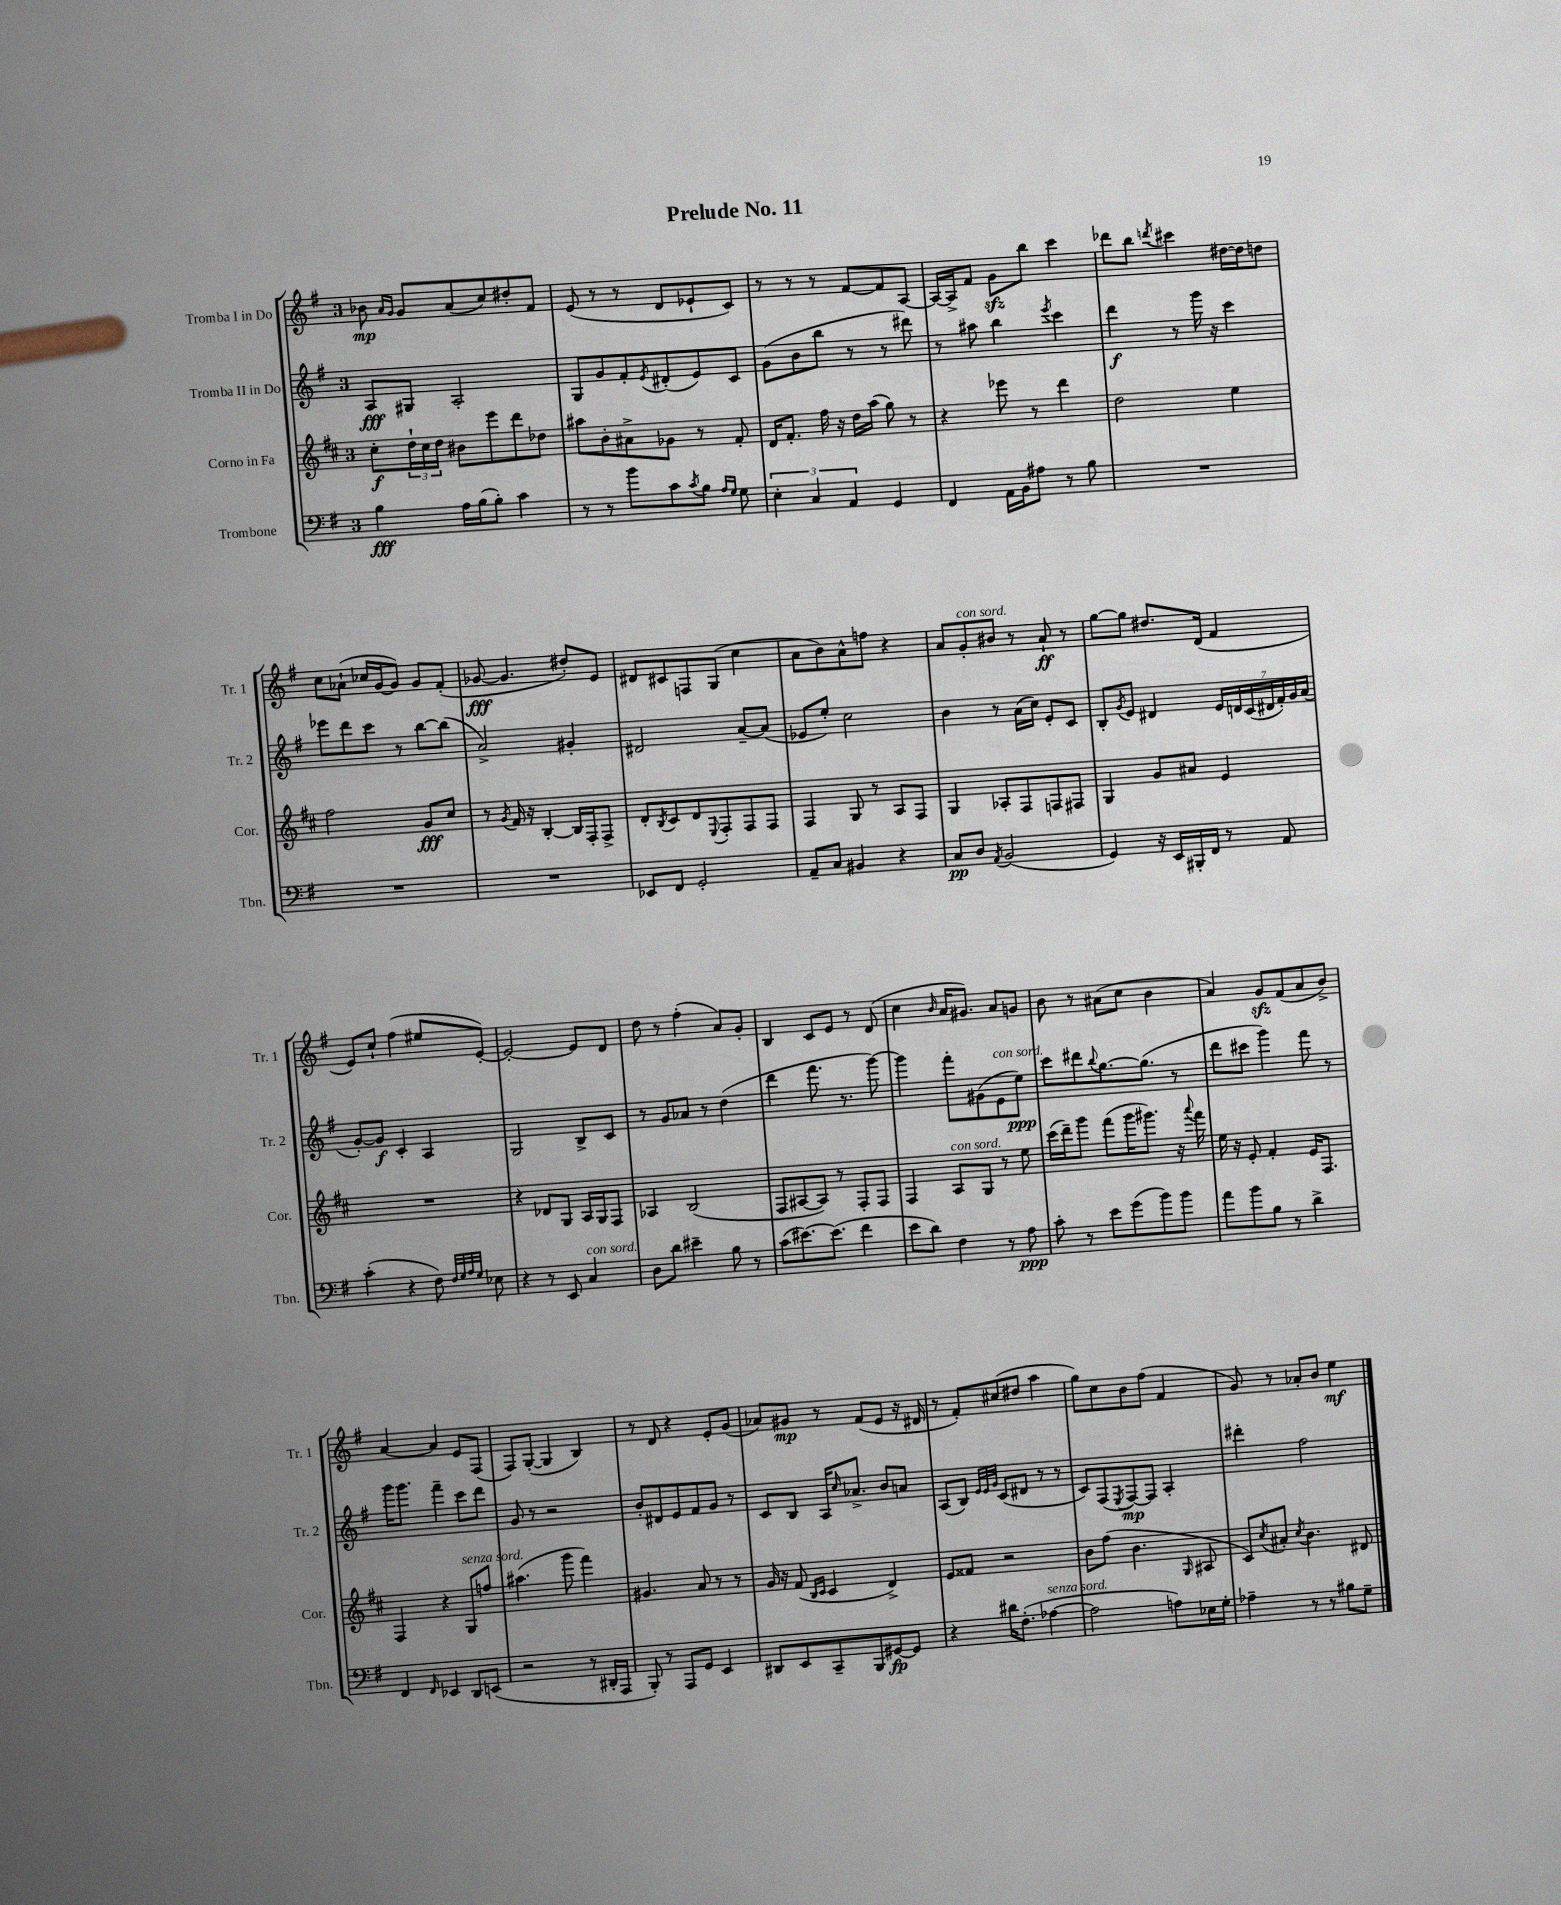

**kern	**kern	**kern	**kern
*staff4	*staff3	*staff2	*staff1
*clefF4	*clefG2	*clefG2	*clefG2
*k[f#]	*k[f#c#]	*k[f#]	*k[f#]
*M3/4	*M3/4	*M3/4	*M3/4
4B\	8cc#'\L	8A/L	8b-\
.	.	.	16qqa/LL
.	.	.	16qqg/JJ
.	24dd`\L	8G#/J	8g/L
.	24cc#\	.	.
.	24dd\JJ	.	.
16A\LL	8b#\L	2A'/	(8a/
(16B\J	.	.	.
8B'\J)	8eee\	.	8cc/)
4c\	8ddd\	.	8dd#'/
.	8dd-\J	.	8f#/J
=	=	=	=
8r	8aa#\L	8G/L	(8e/
8r	8b'\	8g/	8r
8b\L	8a#^\	8f#'/	8r
.	.	8qe/	.
8c\	8g-\J	(8d#'/	8d/L
8qc/	.	.	.
8B\J	8r	8e/)	8e-`/
16qqA/LL	.	.	.
16qqG/JJ	.	.	.
8G\	8f#'/	8c/J	8c/J)
=	=	=	=
6E'\	16d/LK	(8g\L	8r
.	8.f#'/J	.	.
.	.	8b\	8r
6C/	.	.	.
.	16ff#\	8bb\J	8r
.	16r	.	.
6AA/	.	.	.
.	16dd\LL	8r	[8f#/L
.	(16aa\JJ	.	.
4GG/	8gg\)	8r	8f#/]
.	8r	8ddd#\)	[8A/J
=	=	=	=
4FF#/	4r	8r	16A/_LL
.	.	.	16A^/]J
.	.	8aa#\	8f#/J
16AA\LL	8eee-\	4bb\	8g\L
16BB\J	.	.	.
8A#\J	8r	.	8bb\J
.	.	8qeee/	.
8r	4ddd\	4ccc\	4ccc\
8B\	.	.	.
=	=	=	=
2.r	2dd\	4ddd\	8ddd-\L
.	.	.	8bb\J
.	.	.	8qddd/
.	.	8r	4ccc#\
.	.	16ggg\	.
.	.	16r	.
.	4ee\	4ccc\	[16dd#\LL
.	.	.	16dd#\]J
.	.	.	8dd\J
=	=	=	=
2.r	2ff#\	8eee-\L	8cc\L
.	.	8ddd\	(8a-`\J
.	.	8ccc\J	16cc-/LL
.	.	.	[16g/J
.	.	8r	8g/]J)
.	8g/L	[8bb\L	8g/L
.	8cc#/J	(8bb\]J	(8f#'/J
=	=	=	=
2.r	8r	2a^/)	[8g-/
.	8qg/	.	.
.	16f#/	.	4.g-/]
.	16r	.	.
.	[4B'/	.	.
.	16B/]LL	4g#'/	8dd#'/L)
.	16F#'/J	.	.
.	8F#^/J	.	8e/J
=	=	=	=
8EE-/L	8d'/L	2d#/	8d#/L
.	8qB/	.	.
8FF#/J	8c#/	.	8c#/
2GG'/	8d/	.	8F/
.	8qqE/	.	.
.	8F#'/	.	(8G/J
.	8F#/	[8a~/L	4cc\
.	8F#/J	(8a/]J	.
=	=	=	=
8AA~/L	4F#/	8e-/L	8a\L
8C/J	.	8ee'/J)	8b\)
4BB#/	8G/	2cc\	8a^^\
.	8r	.	8ff\J
4r	8A/L	.	4r
.	8F#/J	.	.
=	=	=	=
8C/L	4G/	4b\	8a/L
8D/J	.	.	8g'/
8qAA/	.	.	.
(2BB/	8A-'/L	8r	8b#/J
.	8F#/	(16a\LL	8r
.	.	16cc\JJ)	.
.	8F/	8e'/L	8a`/
.	8F#/J	8c/J	8r
=	=	=	=
4GG/)	4G/	8B'/L	[8gg\L
.	.	8qg/	.
.	.	8e/J	8gg\]J
16r	8g/L	4d#/	8.dd#/L
16EE/LL	.	.	.
16BBB#'/	8a#/J	.	.
16FF#/JJ	.	.	(16d/Jk
8r	4e/	28e/LL	4f#/
.	.	28d/	.
.	.	(28c/	.
.	.	28d#/	.
8AA/	.	.	.
.	.	28f#'/)	.
.	.	28g/	.
.	.	(28a/JJ	.
=	=	=	=
(4c'\	2.r	[8g'/L)	8e/L)
.	.	8g/]J	8cc`/J
4r	.	4c'/	(4ff#\
8F#\)	.	4A/	8ee#/L
32qqF#/LLL	.	.	.
32qqG/	.	.	.
32qqA/	.	.	.
32qqG/JJJ	.	.	.
8E-\	.	.	[8e'/J)
=	=	=	=
4r	4r	2G/	2e'/_
8r	8d-/L	.	.
8EE/	8G/J	.	.
4C/	16A/LL	8B^/L	8e/]L
.	16G/J	.	.
.	8F#/J	8c/J	8d/J
=	=	=	=
8D\L	4A-/	8r	8dd\
8d\J	.	8g/L	8r
4e#~\	(2B/	8a-/J	(4ff#'\
.	.	8r	.
8B\	.	(4dd\	8a/L)
8r	.	.	8g'/J
=	=	=	=
(8c\L	8F#/L	4ddd\	4B/
[8.e#\)	[8A#/	.	.
.	8A#/]J)	8.fff#\	8c/L
(8.e#\]J	.	.	.
.	8r	.	8e/J
.	.	8.r	.
4f#\	8F#'/L	.	8r
.	8F#/J	[8ggg\)	(8d/
=	=	=	=
8e\L	4F#/	4ggg\]	4cc\
8d\J)	.	.	.
.	.	.	16qqb/
4F#\	8A/L	8fff#'\L	16a/LK
.	.	.	8.g#/J)
.	8G/J	(8g#\	.
8r	8r	8e\	8a/L
8A\	8ee\	8ee\J)	8g/J
=	=	=	=
8c'\	(16ccc#\LL	8ccc\L	8b\
.	16ddd~\J)	.	.
8r	8ggg\J	8ddd#\	8r
.	.	8qqbb/	.
8e\L	(8fff#\L	[8.gg\	(8a#\L
(8g\	16ggg\K	.	8cc\J
.	8.ggg#\J)	(8.gg\]J	.
8b\)	.	.	4b\
8b\J	16r	8r	.
.	8qqaaa/	.	.
.	16fff#\	.	.
=	=	=	=
8a\L	16ee\	8ddd\L	4a/)
.	16r	.	.
8b\	8e'/	8ccc#\J	.
8B\J	4f#'/	4ggg\)	8g/L
8r	.	.	(8f#/
4d^\	16e/LK	8fff#\	8a/
.	8.F#/J	.	.
.	.	8r	8b^/J)
=	=	=	=
4FF#/	4F#/	16ggg\LK	[4a/
.	.	8.ggg\J	.
16qqFF#/	.	.	.
4EE-/	4r	4fff#~\	4a/]
8DD/L	8G/L	8ccc\L	8e/L
(8EE/J	8ff/J	8ddd\J	(8F#/J
=	=	=	=
2r	(4.aa#\	8g/	8F#/L)
.	.	8r	([8G'/J
.	.	2r	4G/]
.	8ggg\	.	.
8r	4fff#\)	.	4B/)
16DD#'/LL	.	.	.
16AAA/JJ	.	.	.
=	=	=	=
8BBB'/)	4.g#/	8b'/L	8r
8r	.	8d#/	8d/
8AAA/L	.	8e/	4r
8GG/J	8a/	8f#/	.
4EE/	8r	8g/J	8e'/L
.	8r	8r	(8g/J
=	=	=	=
8DD#/L	16g/	8c/L	8a-/L)
.	16r	.	.
8EE/	(8f#/	8B/J	8g#/J
.	16qqB/LL	.	.
.	16qqc#/JJ	.	.
8CC~/	4c#/	16A/LK	8r
.	.	16qqcc/	.
.	.	8.a-^/J	.
8BBB/	.	.	(8f#/L
[8GG#/	4d^/)	8b/L	8e/J
8GG#/]J	.	8a/J	16r
.	.	.	16d#/
=	=	=	=
4r	8e/L	(8A/L	8r
.	8f##/J	8B/J)	8f#'/L)
.	.	32qqe/LLL	.
.	.	32qqe/	.
.	.	32qqg/JJJ	.
16d#\LK	2r	(8c/L	(8cc#/
(8.F#'\J	.	.	.
.	.	8d#/J	8dd#/J
[4A-\	.	8r	4aa\
.	.	8r	.
=	=	=	=
2A-\]	8b\L	8c/L)	8gg\L)
.	(8ff#\J	(8F#/	8cc\
.	.	8qE/	.
.	4.b\	[8F#/)	8b\
.	.	8F#/]J	(8ff#\J
8A\L)	.	4A'/	4f#/
.	16qqG/	.	.
16E-\L	8A#/	.	.
16G'\JJ	.	.	.
=	=	=	=
4A-~\	8c#/L)	4ddd#'\	8g/)
.	8qcc#/	.	.
.	8a#'/J	.	8r
.	8qcc#/	.	.
8r	4.b\	2ff#\	8a-'/L
8r	.	.	8b/J
8B#\L	.	.	4ee\
8G~\J	8d#/	.	.
==	==	==	==
*-	*-	*-	*-
